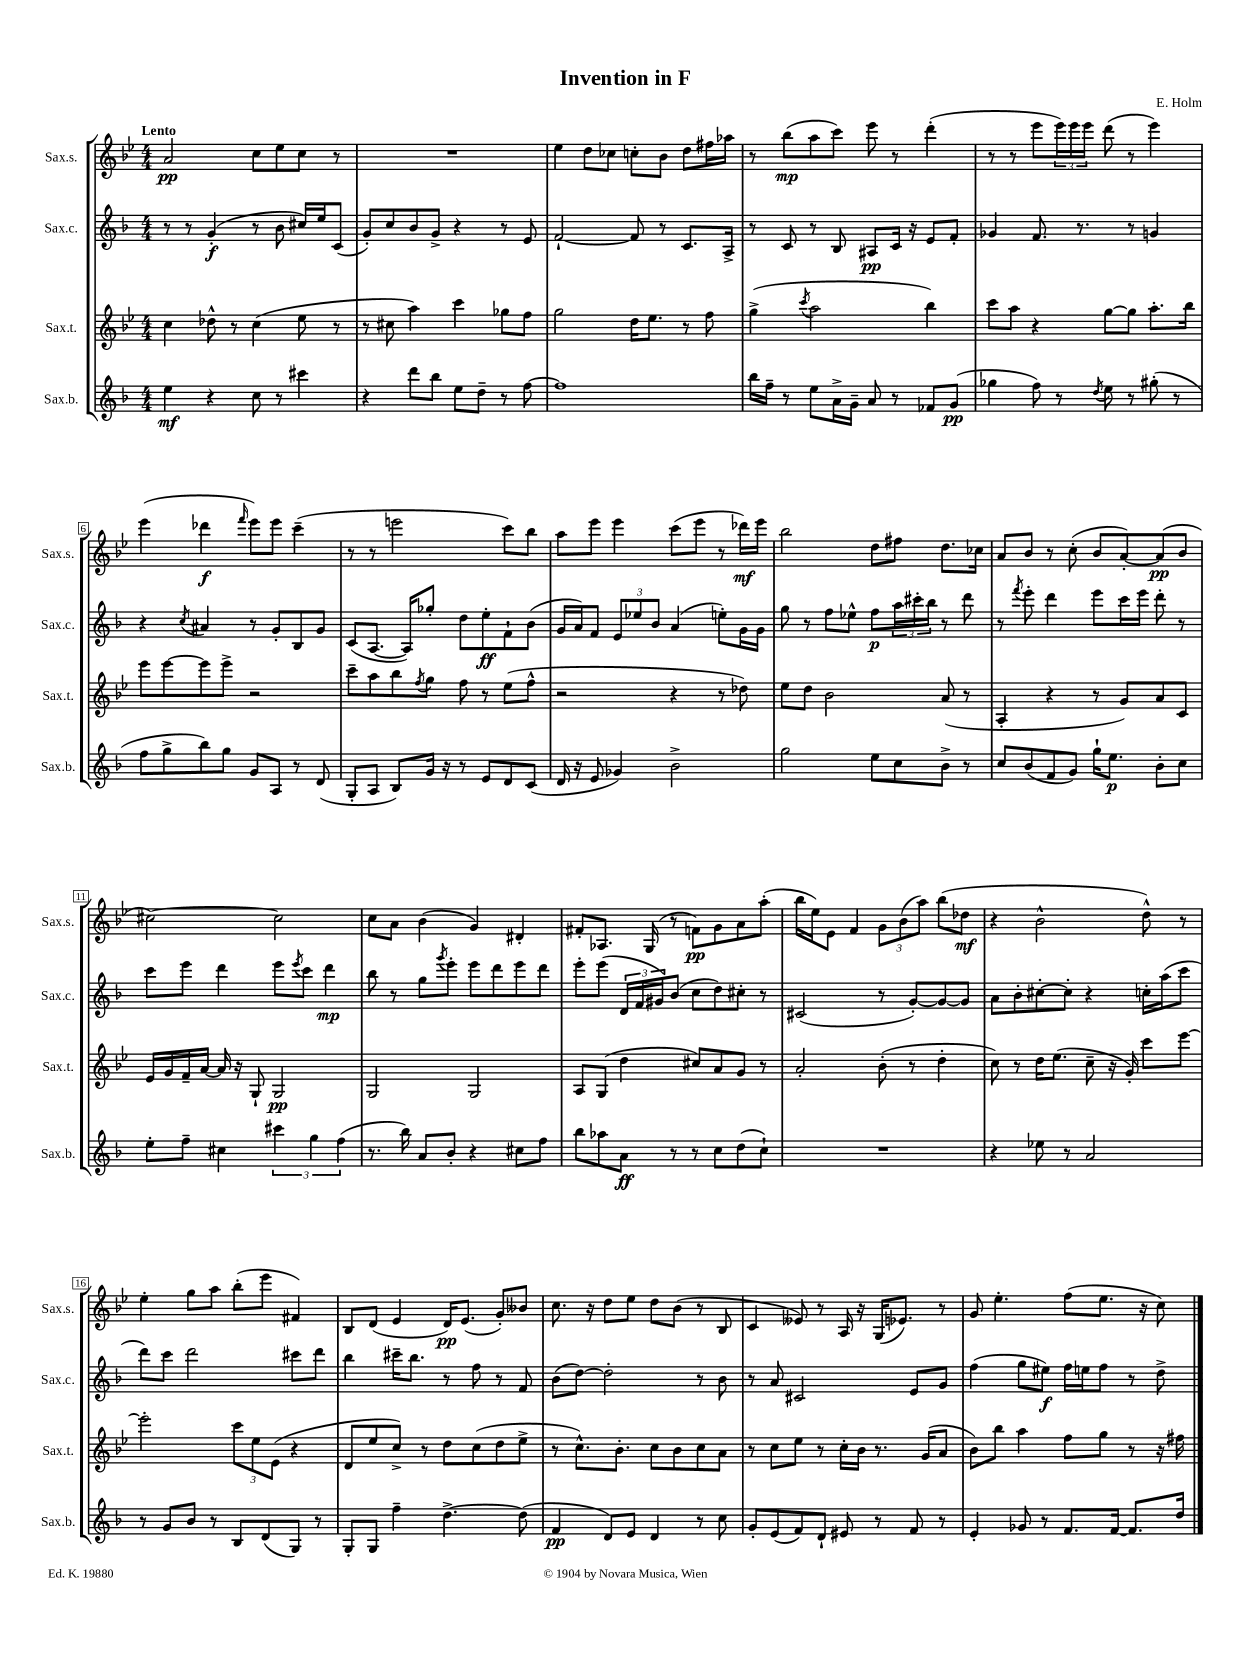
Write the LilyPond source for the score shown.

\header { title = "Invention in F" composer = "E. Holm" }
<<
\new StaffGroup <<
\new Staff = "s0" \with { instrumentName = "Sax.s." shortInstrumentName = "Sax.s." } {
    \clef treble \key bes \major \numericTimeSignature \time 4/4 \tempo "Lento"
    a'2\pp c''8 ees''8 c''8 r8 |
    R1 |
    ees''4 d''8 ces''8 c''8-. bes'8 d''8 fis''16 aes''16 |
    r8 bes''8\mp( a''8 c'''8) ees'''8 r8 d'''4-.( |
    r8 r8 ees'''8 \tuplet 3/2 { ees'''16) ees'''16 ees'''16 } d'''8( r8 ees'''4) |
    ees'''4( des'''4\f \grace { f'''16 } ees'''8) ees'''8 c'''4--( |
    r8 r8 e'''2 c'''8) bes''8 |
    a''8 ees'''8 ees'''4 c'''8( ees'''8 r8 des'''16\mf) ees'''16 |
    bes''2 d''8 fis''8 d''8. ces''16 |
    a'8 bes'8 r8 c''8-.( bes'8 a'8~-.) a'8\pp( bes'8 |
    cis''2~) cis''2 |
    c''8 a'8 bes'4( g'4) dis'4-. |
    fis'8-. aes8. g16( r8 f'8\pp) g'8 a'8 a''8-.( |
    bes''16 ees''16) ees'8 f'4 \tuplet 3/2 { g'8 bes'8( a''8) } bes''8( des''8\mf |
    r4 bes'2-^ d''8-^) r8 |
    ees''4-. g''8 a''8 bes''8-.( ees'''8 fis'4) |
    bes8 d'8( ees'4 d'16\pp) ees'8.( g'8-.) beses'8 |
    c''8. r16 d''8 ees''8 d''8 bes'8( r8 bes8 |
    c'4 eeses'8) r8 a16 r16 g16( ees'8.) r8 |
    g'8 ees''4.-. f''8( ees''8. r16 c''8) \bar "|." |
}
\new Staff = "s1" \with { instrumentName = "Sax.c." shortInstrumentName = "Sax.c." } {
    \clef treble \key f \major \numericTimeSignature \time 4/4
    r8 r8 g'4-.\f( r8 bes'8 cis''16) e''16 c'8( |
    g'8-.) c''8 bes'8 g'8-> r4 r8 e'8 |
    f'2~-! f'8 r8 c'8. a16-> |
    r8 c'8 r8 bes8 ais8\pp c'16 r16 e'8 f'8-. |
    ges'4 f'8. r8. r8 g'4 |
    r4 \acciaccatura { c''8 } ais'4 r8 g'8-. bes8 g'8 |
    c'8( a8.~ a16) ges''8-. d''8 e''8-.\ff f'8-! bes'8( |
    g'16 a'16) f'8 \tuplet 3/2 { e'8 ees''8 bes'8 } a'4( e''8-.) g'16 g'16 |
    g''8 r8 f''8 ees''8-^ f''8\p \tuplet 3/2 { a''16 cis'''16-. bes''16 } r8 d'''8 |
    r8 \acciaccatura { f'''8 } e'''8-. d'''4 e'''8 c'''16 e'''16 d'''8-. r8 |
    c'''8 e'''8 d'''4 e'''8 \acciaccatura { e'''8 } c'''8 d'''4\mp |
    bes''8 r8 g''8 \acciaccatura { g'''8 } e'''8-. e'''8 d'''8 e'''8 d'''8 |
    e'''8-. e'''8( \tuplet 3/2 { d'16 f'16 gis'16) } bes'8( c''8 d''8) cis''8-. r8 |
    cis'2( r8 g'8~-.) g'8~ g'8 |
    a'8 bes'8-. cis''8~-. cis''8-. r4 c''16-. a''16( c'''8 |
    d'''8) c'''8 d'''2 cis'''8 d'''8 |
    bes''4 cis'''16-- bes''8. r8 f''8 r8 f'8 |
    bes'8( d''8~) d''2-. r8 bes'8 |
    r8 a'8 cis'2 e'8 g'8 |
    f''4( g''8 eis''8\f) f''16 e''16 f''8 r8 d''8-> \bar "|." |
}
\new Staff = "s2" \with { instrumentName = "Sax.t." shortInstrumentName = "Sax.t." } {
    \clef treble \key bes \major \numericTimeSignature \time 4/4
    c''4 des''8-^ r8 c''4( ees''8 r8 |
    r8 cis''8 a''4) c'''4 ges''8 f''8 |
    g''2 d''16 ees''8. r8 f''8 |
    g''4->( \acciaccatura { c'''8 } a''2 bes''4) |
    c'''8 a''8 r4 g''8~ g''8 a''8.-. bes''16 |
    ees'''8 ees'''8~ ees'''8 ees'''8-> r2 |
    c'''8-- a''8 bes''8 \acciaccatura { f''8 } g''8 f''8 r8 ees''8( f''8-^ |
    r2 r4 r8 des''8) |
    ees''8 d''8 bes'2 a'8( r8 |
    a4-. r4 r8 g'8) a'8 c'8 |
    ees'16 g'16 f'16-- a'16~ a'16 r16 g8-! g2\pp |
    g2 g2 |
    a8 g8( d''4 cis''8) a'8 g'8 r8 |
    a'2-. bes'8-.( r8 d''4-. |
    c''8) r8 d''16 ees''8.( c''8-- r16 g'16-.) c'''8 ees'''8~ |
    ees'''2-. \tuplet 3/2 { c'''8 ees''8 ees'8( } r4 |
    d'8 ees''8 c''8->) r8 d''8 c''8( d''8 ees''8-> |
    r8 c''8.-^) bes'8.-. c''8 bes'8 c''8 a'8 |
    r8 c''8 ees''8 r8 c''16-. bes'16 r8. g'16( a'8 |
    bes'8) bes''8 a''4 f''8 g''8 r8 r16 fis''16 \bar "|." |
}
\new Staff = "s3" \with { instrumentName = "Sax.b." shortInstrumentName = "Sax.b." } {
    \clef treble \key f \major \numericTimeSignature \time 4/4
    e''4\mf r4 c''8 r8 cis'''4 |
    r4 d'''8 bes''8 e''8 d''8-- r8 f''8~ |
    f''1 |
    bes''16 f''16-- r8 e''8 a'16-> g'16-- a'8 r8 fes'8 g'8\pp( |
    ges''4 f''8) r8 \acciaccatura { d''8 } e''8 r8 gis''8-.( r8 |
    f''8 g''8-> bes''8) g''8 g'8 a8 r8 d'8( |
    g8-. a8 bes8) g'16 r16 r8 e'8 d'8 c'8( |
    d'16 r16 e'8 ges'4) bes'2-> |
    g''2 e''8 c''8 bes'8-> r8 |
    c''8 bes'8( f'8 g'8) g''16-! e''8.\p bes'8-. c''8 |
    e''8-. f''8-- cis''4 \tuplet 3/2 { cis'''4 g''4 f''4( } |
    r8. bes''16) a'8 bes'8-. r4 cis''8 f''8 |
    bes''8 aes''8 a'8\ff r8 r8 c''8 d''8( c''8-!) |
    R1 |
    r4 ees''8 r8 a'2 |
    r8 g'8 bes'8 r8 bes8 d'8( g8) r8 |
    g8-. g8 f''4-- d''4.~-> d''8( |
    f'4\pp d'8) e'8 d'4 r8 c''8 |
    g'8-. e'8( f'8) d'8-! eis'8 r8 f'8 r8 |
    e'4-. ges'8 r8 f'8. f'16~ f'8. d''16 \bar "|." |
}
>>
>>
\layout { \context { \Score \override BarNumber.stencil = #(make-stencil-boxer 0.1 0.3 ly:text-interface::print) } }
